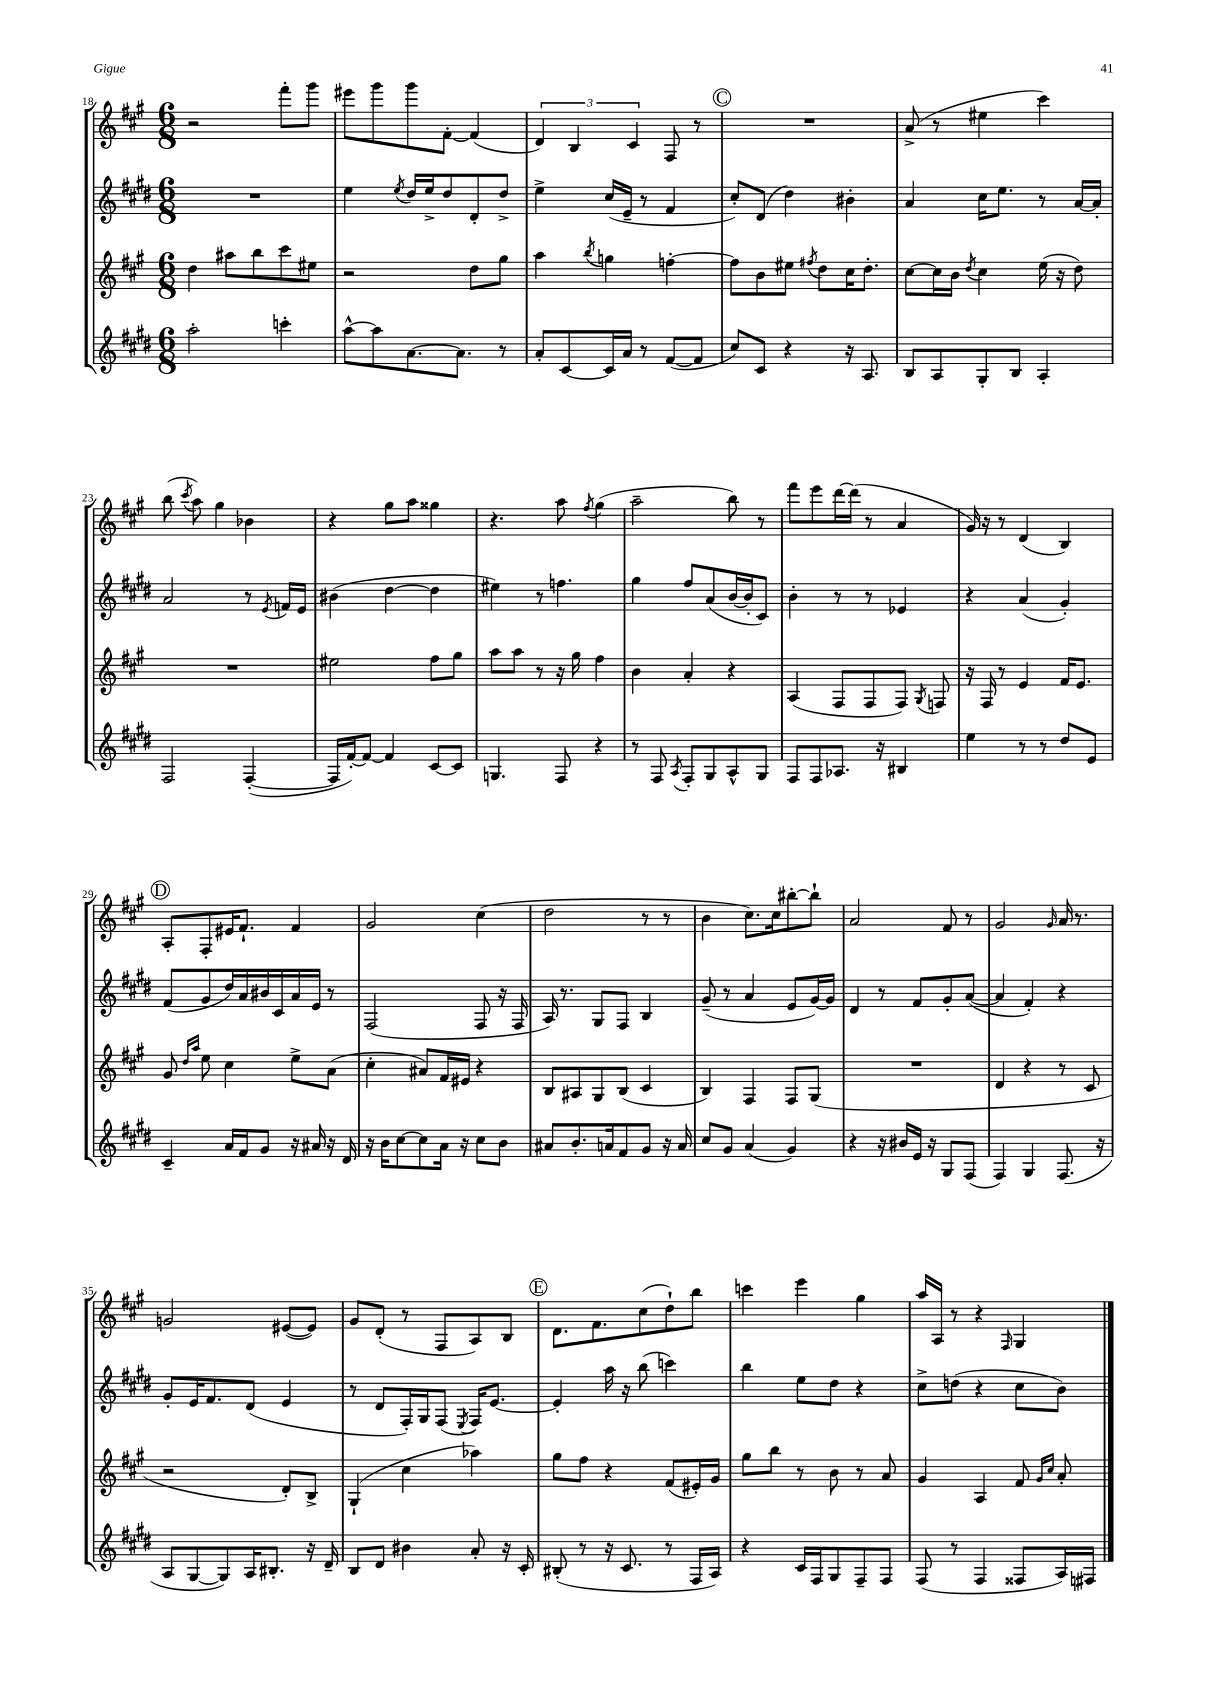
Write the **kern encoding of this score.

**kern	**kern	**kern	**kern
*part4	*part3	*part2	*part1
*staff4	*staff3	*staff2	*staff1
*clefG2	*clefG2	*clefG2	*clefG2
*k[f#c#g#d#]	*k[f#c#g#]	*k[f#c#g#d#]	*k[f#c#g#]
*M6/8	*M6/8	*M6/8	*M6/8
=18	=18	=18	=18
2aa'\	4dd\	2.r	2r
.	8aa#X\L	.	.
.	8bb\	.	.
4cccn'\	8ccc#\	.	8fff#'\L
.	8ee#X\J	.	8ggg#\J
=19	=19	=19	=19
[8aa^^\L	2r	4ee\	8eee#X\L
8aa\]	.	.	8ggg#\
.	.	8qee/	.
[8.a\	.	16dd#/LL	8ggg#\
.	.	16ee^/J	.
.	.	8dd#/	[8f#'\J
8.a\J]	.	.	.
.	8dd\L	8d#'/	(4f#/]
8r	8gg#\J	8dd#^/J	.
=20	=20	=20	=20
8a'/L	4aa\	4ee^\	6d/)
[8c#/	.	.	.
.	.	.	6B/
.	8qbb/	.	.
16c#/L]	4ggn\	(16cc#/LL	.
16a/JJ	.	16e~/JJ	.
.	.	.	6c#/
8r	.	8r	.
([8f#/L	[4ffn'\	4f#/	8F#/
8f#/J]	.	.	8r
!!LO:REH:place=s1:t=C
=21	=21	=21	=21
8cc#/L)	8ff\L]	8cc#'/L)	2.r
8c#/J	8b\	(8d#/J	.
4r	8ee#X\J	4dd#\)	.
.	8qff#X/	.	.
.	8dd\L	.	.
16r	16cc#\K	4b#X'\	.
8.A/	8.dd'\J	.	.
=22	=22	=22	=22
8B/L	[8cc#\L	4a/	(8a^/
8A/	16cc#\L]	.	8r
.	16b\JJ	.	.
.	8qdd/	.	.
8G#'/	4cc#\	16cc#\KL	4ee#X\
.	.	8.ee\J	.
8B/J	.	.	.
4A'/	(16ee\	8r	4ccc#\)
.	16r	.	.
.	8dd\)	[16a/LL	.
.	.	16a'/JJ]	.
!!LO:LB:g=z
=23	=23	=23	=23
2F#/	2.r	2a/	(8bb\
.	.	.	8qccc#/
.	.	.	8aa\)
.	.	.	4gg#\
([4F#'/	.	8r	4b-X\
.	.	8qe/	.
.	.	16fn/LL	.
.	.	16e/JJ	.
=24	=24	=24	=24
16F#/LL]	2ee#X\	(4b#X\	4r
[16f#'/J)	.	.	.
8f#/J_	.	.	.
4f#/]	.	[4dd#\	8gg#\L
.	.	.	8aa\J
[8c#/L	8ff#\L	4dd#\]	4gg##X\
8c#/J]	8gg#\J	.	.
=25	=25	=25	=25
4.Gn/	8aa\L	4ee#X\)	4.r
.	8aa\J	.	.
.	8r	8r	.
8F#/	16r	4.ffn\	8aa\
.	16gg#\	.	.
.	.	.	8qff#/
4r	4ff#\	.	(4gg#\
=26	=26	=26	=26
8r	4b\	4gg#\	2aa~\
8F#/	.	.	.
8qA/	.	.	.
8F#'/L	4a'/	8ff#/L	.
8G#/	.	(8a/	.
8A^^/	4r	[16b/L	8bb\)
.	.	16b'/J]	.
8G#/J	.	8c#/J)	8r
=27	=27	=27	=27
8F#/L	(4A/	4b'\	8fff#\L
8F#/	.	.	8eee\
8.A-X/J	8F#/L	8r	[16ddd\L
.	.	.	(16ddd\JJ]
.	8F#/	8r	8r
16r	.	.	.
4B#X/	8F#/J)	4e-X/	4a/
.	8qG#/	.	.
.	8Fn/	.	.
=28	=28	=28	=28
4ee\	16r	4r	16g#/)
.	16F#/	.	16r
.	8r	.	8r
8r	4e/	(4a/	(4d/
8r	.	.	.
8dd#/L	16f#/KL	4g#'/)	4B/)
.	8.e/J	.	.
8e/J	.	.	.
!!LO:LB:g=z
!!LO:REH:place=s1:t=D
=29	=29	=29	=29
4c#~/	8g#/	(8f#/L	8A'/L
.	16qqdd/LL	.	.
.	16qqaa/JJ	.	.
.	8ee\	8g#/	8F#'/
16a/LL	4cc#\	16dd#/L)	16e#X/K
16f#/J	.	16a/	8.f#`/J
8g#/J	.	16b#X/	.
.	.	16c#/	.
16r	8ee^\L	16a/	4f#/
16a#X/	.	16e/JJ	.
16r	(8a\J	8r	.
16d#/	.	.	.
=30	=30	=30	=30
16r	4cc#'\	(2F#/	2g#/
16b\KL	.	.	.
[8cc#\	.	.	.
8cc#\]	8a#X/L)	.	.
16a\Jk	16f#/L	.	.
16r	16e#X/JJ	.	.
8cc#\L	4r	8F#/	(4cc#\
8b\J	.	16r	.
.	.	16F#/	.
=31	=31	=31	=31
8a#X/L	8B/L	16A/)	2dd\
.	.	8.r	.
8.b'/	8A#X/	.	.
.	8G#/	8G#/L	.
16an/k	.	.	.
8f#/	(8B/J	8F#/J	.
8g#/J	4c#/	4B/	8r
16r	.	.	8r
16a/	.	.	.
=32	=32	=32	=32
8cc#/L	4B/)	(8g#~/	4b\
8g#/J	.	8r	.
(4a/	4F#/	4a/	8.cc#\L)
.	.	.	16cc#\k
4g#/)	8F#/L	8e/L	[8bb#X'\
.	(8G#/J	[16g#/L)	8bb#`\J]
.	.	16g#/JJ]	.
=33	=33	=33	=33
4r	2.r	4d#/	2a/
16r	.	8r	.
16b#X/LL	.	.	.
16e/JJ	.	8f#/L	.
16r	.	.	.
8G#/L	.	8g#'/	8f#/
(8F#/J	.	([8a/J	8r
=34	=34	=34	=34
4F#/)	4d/	4a/]	2g#/
4G#/	4r	4f#'/)	.
.	.	.	16qqg#/
(8.F#/	8r	4r	16a/
.	.	.	8.r
.	8c#/	.	.
16r	.	.	.
!!LO:LB:g=z
=35	=35	=35	=35
8A/L	2r	8g#'/L	2gn/
[8G#/	.	16e/K	.
.	.	8.f#/	.
8G#/])	.	.	.
16A/K	.	(8d#/J	.
8.B#X'/J	.	.	.
.	8d'/L)	4e/	([8e#X/L
16r	8B^/J	.	8e#/J])
16d#~/	.	.	.
=36	=36	=36	=36
8B/L	(4G#`/	8r	8g#/L
8d#/J	.	8d#/L	(8d'/J
4b#X\	4cc#\	16F#'/L)	8r
.	.	16G#/J	.
.	.	(8F#/J	8F#/L
.	.	8qE/	.
8a'/	4aa-X\)	16F#/KL)	8A/)
.	.	[8.e/J	.
16r	.	.	8B/J
16c#'/	.	.	.
!!LO:REH:place=s1:t=E
=37	=37	=37	=37
(8B#X'/	8gg#\L	4e'/]	8.d\L
8r	8ff#\J	.	.
.	.	.	8.f#\
16r	4r	16aa\	.
8.c#/	.	16r	.
.	.	(8bb\	(8cc#\
8r	(8f#/L	4cccn\)	8dd`\)
16F#/LL	16e#X'/L)	.	8bb\J
16A/JJ)	16g#/JJ	.	.
=38	=38	=38	=38
4r	8gg#\L	4bb\	4cccn\
.	8bb\J	.	.
16c#/LL	8r	8ee\L	4eee\
16F#/J	.	.	.
8G#/	8b\	8dd#\J	.
8F#~/	8r	4r	4gg#\
8F#/J	8a/	.	.
=39	=39	=39	=39
(8F#/	4g#/	8cc#^\L	16aa/LL
.	.	.	16A/JJ
8r	.	(8ddn\J	8r
4F#/	4A/	4r	4r
.	.	.	16qqF#/
8F##X/L	8f#/	8cc#\L	4G#/
.	16qqg#/LL	.	.
.	16qqcc#/JJ	.	.
16A/L)	8a'/	8b\J)	.
16F#X/JJ	.	.	.
==	==	==	==
*-	*-	*-	*-
